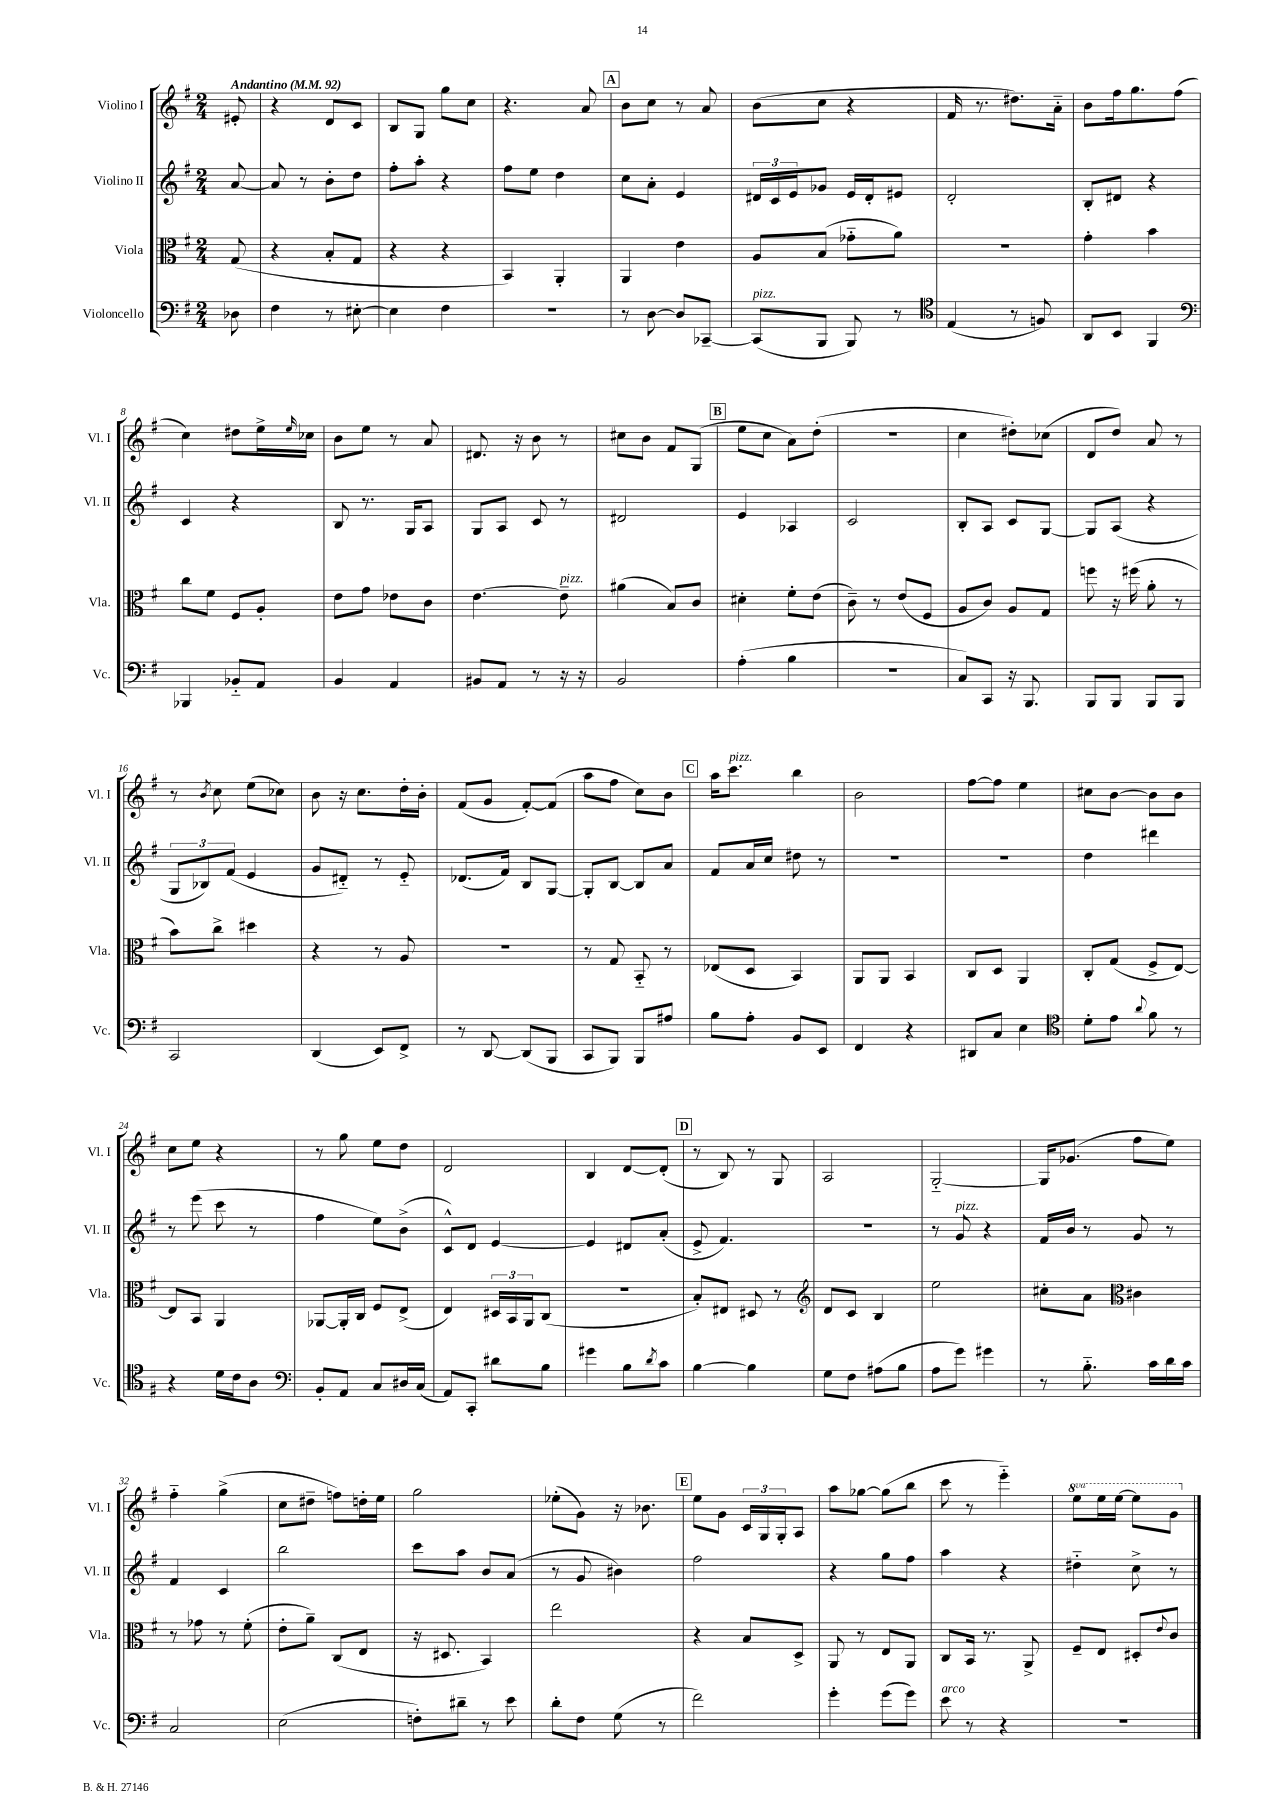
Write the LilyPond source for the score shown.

<<
\new StaffGroup <<
\new Staff = "s0" \with { instrumentName = "Violino I" shortInstrumentName = "Vl. I" } {
    \clef treble \key g \major \numericTimeSignature \time 2/4 \set Staff.ottavationMarkups = #ottavation-simple-ordinals \partial 8 \tempo "Andantino" 4 = 92
    eis'8-. |
    r4 d'8 c'8 |
    b8 g8 g''8 c''8 |
    r4. a'8 |
    \mark \markup { \box "A" } b'8 c''8 r8 a'8 |
    b'8( c''8 r4 |
    fis'16 r8. dis''8.) a'16-_ |
    b'8 fis''16 g''8. fis''8( |
    c''4) dis''8 e''16-> \grace { e''16 } ces''16 |
    b'8 e''8 r8 a'8 |
    dis'8. r16 b'8 r8 |
    cis''8 b'8 fis'8 g8( |
    \mark \markup { \box "B" } e''8 c''8 a'8) d''8-.( |
    R2 |
    c''4 dis''8-.) ces''8( |
    d'8 d''8) a'8 r8 |
    r8 \acciaccatura { b'8 } c''8 e''8( ces''8) |
    b'8 r16 c''8. d''16-. b'16-. |
    fis'8( g'8 fis'8~-.) fis'8( |
    a''8 fis''8 c''8) b'8 |
    \mark \markup { \box "C" } a''16 c'''8.^\markup { \italic "pizz." } b''4 |
    b'2 |
    fis''8~ fis''8 e''4 |
    cis''8 b'8~ b'8 b'8 |
    c''8 e''8 r4 |
    r8 g''8 e''8 d''8 |
    d'2 |
    b4 d'8~ d'8-.( |
    \mark \markup { \box "D" } r8 b8) r8 g8 |
    a2 |
    g2~-_ |
    g16 ges'8.( fis''8 e''8) |
    fis''4-_ g''4->( |
    c''8 dis''8-- f''8) d''16-. e''16 |
    g''2 |
    ees''8-.( g'8) r16 bes'8. |
    \mark \markup { \box "E" } e''8 g'8 \tuplet 3/2 { c'16 g16 g16-. } a8 |
    a''8 ges''8~ ges''8( b''8 |
    c'''8 r8 e'''4-_) |
    \ottava #1 e'''8 e'''16 e'''16~ e'''8 g''8 \ottava #0 \bar "|." |
}
\new Staff = "s1" \with { instrumentName = "Violino II" shortInstrumentName = "Vl. II" } {
    \clef treble \key g \major \numericTimeSignature \time 2/4 \partial 8
    a'8~ |
    a'8 r8 b'8-. d''8 |
    fis''8-. a''8-. r4 |
    fis''8 e''8 d''4 |
    \mark \markup { \box "A" } c''8 a'8-. e'4 |
    \tuplet 3/2 { dis'16 c'16 e'16 } ges'8 e'16 dis'16-. eis'8 |
    d'2-. |
    b8-. dis'8 r4 |
    c'4 r4 |
    b8 r8. g16 a8 |
    g8 a8 c'8 r8 |
    dis'2 |
    \mark \markup { \box "B" } e'4 aes4 |
    c'2 |
    b8-. a8 c'8 g8~ |
    g8 a8( r4 |
    \tuplet 3/2 { g8 bes8) fis'8( } e'4 |
    g'8 dis'8-_) r8 e'8-_ |
    des'8.( fis'16) b8 g8~ |
    g8-. b8~ b8 a'8 |
    \mark \markup { \box "C" } fis'8 a'16 c''16 dis''8 r8 |
    R2 |
    R2 |
    d''4 dis'''4 |
    r8 e'''8( c'''8 r8 |
    fis''4 e''8) b'8->( |
    c'8-^) d'8 e'4~ |
    e'4 dis'8 a'8-.( |
    \mark \markup { \box "D" } e'8-> fis'4.) |
    r2 |
    r8 g'8^\markup { \italic "pizz." } r4 |
    fis'16 b'16 r8 g'8 r8 |
    fis'4 c'4 |
    b''2 |
    c'''8 a''8 b'8 a'8( |
    r8 g'8 bis'4) |
    \mark \markup { \box "E" } fis''2 |
    r4 g''8 fis''8 |
    a''4 r4 |
    dis''4-_ c''8-> r8 \bar "|." |
}
\new Staff = "s2" \with { instrumentName = "Viola" shortInstrumentName = "Vla." } {
    \clef alto \key g \major \numericTimeSignature \time 2/4 \partial 8
    g8( |
    r4 b8-. g8 |
    r4 r4 |
    b,4) a,4-. |
    \mark \markup { \box "A" } a,4 e'4 |
    a8 b8( ges'8-_ a'8) |
    r2 |
    g'4-. b'4 |
    c''8 fis'8 fis8 a8-. |
    e'8 g'8 ees'8 c'8 |
    e'4.~ e'8--^\markup { \italic "pizz." } |
    ais'4( b8) c'8 |
    \mark \markup { \box "B" } dis'4-. fis'8-. e'8( |
    c'8--) r8 e'8( fis8 |
    a8 c'8) a8 g8 |
    f''8 r16 fis''16( a'8-. r8 |
    b'8) c''8-> dis''4 |
    r4 r8 a8 |
    r2 |
    r8 g8 b,8-_ r8 |
    \mark \markup { \box "C" } ees8( d8 b,4) |
    a,8 a,8 b,4 |
    c8 d8 a,4 |
    c8-. g8( fis8-> e8~) |
    e8 b,8 a,4 |
    aes,8~ aes,16-. c16 fis8 e8->( |
    e4) \tuplet 3/2 { dis16 b,16 a,16 } c8( |
    R2 |
    \mark \markup { \box "D" } b8-.) eis8 dis8 r8 |
    \clef treble d'8 c'8 b4 |
    e''2 |
    cis''8-. a'8 \clef alto cis'4 |
    r8 ges'8 r8 fis'8-.( |
    e'8-. a'8--) c8( e8 |
    r16 dis8. b,4) |
    e''2 |
    \mark \markup { \box "E" } r4 b8 d8-> |
    a,8 r8 e8 a,8 |
    c8 b,16 r8. a,8-> |
    fis8-- e8 dis8-. \appoggiatura { e'8 } c'8 \bar "|." |
}
\new Staff = "s3" \with { instrumentName = "Violoncello" shortInstrumentName = "Vc." } {
    \clef bass \key g \major \numericTimeSignature \time 2/4 \partial 8
    des8 |
    fis4 r8 eis8~-. |
    eis4 fis4 |
    r2 |
    \mark \markup { \box "A" } r8 d8~ d8 ces,8~-- |
    ces,8^\markup { \italic "pizz." }( b,,8 b,,8) r8 |
    \clef tenor e4( r8 f8) |
    a,8 b,8 fis,4 |
    \clef bass bes,,4 bes,8-_ a,8 |
    b,4 a,4 |
    bis,8 a,8 r8 r16 r16 |
    b,2 |
    \mark \markup { \box "B" } a4-.( b4 |
    R2 |
    c8) c,8 r16 b,,8. |
    b,,8 b,,8 b,,8 b,,8 |
    c,2 |
    d,4( e,8) fis,8-> |
    r8 d,8~ d,8( b,,8 |
    c,8 b,,8) b,,8 ais8 |
    \mark \markup { \box "C" } b8 a8-. b,8 e,8 |
    fis,4 r4 |
    dis,8 c8 e4 |
    \clef tenor d'8-. e'8 \appoggiatura { a'8 } fis'8 r8 |
    r4 d'16 c'16 a8 |
    \clef bass b,8-. a,8 c8 dis16 c16( |
    a,8) c,8-. dis'8 b8 |
    gis'4 b8 \acciaccatura { d'8 } c'8 |
    \mark \markup { \box "D" } b4~ b4 |
    g8 fis8 ais8( b8 |
    a8 g'8) gis'4 |
    r8 b8.-_ c'16 d'16 c'16 |
    c2 |
    e2( |
    f8-.) dis'8-- r8 e'8 |
    d'8-. fis8 g8( r8 |
    \mark \markup { \box "E" } fis'2) |
    g'4-. g'8( g'8) |
    e'8^\markup { \italic "arco" } r8 r4 |
    R2 \bar "|." |
}
>>
>>
